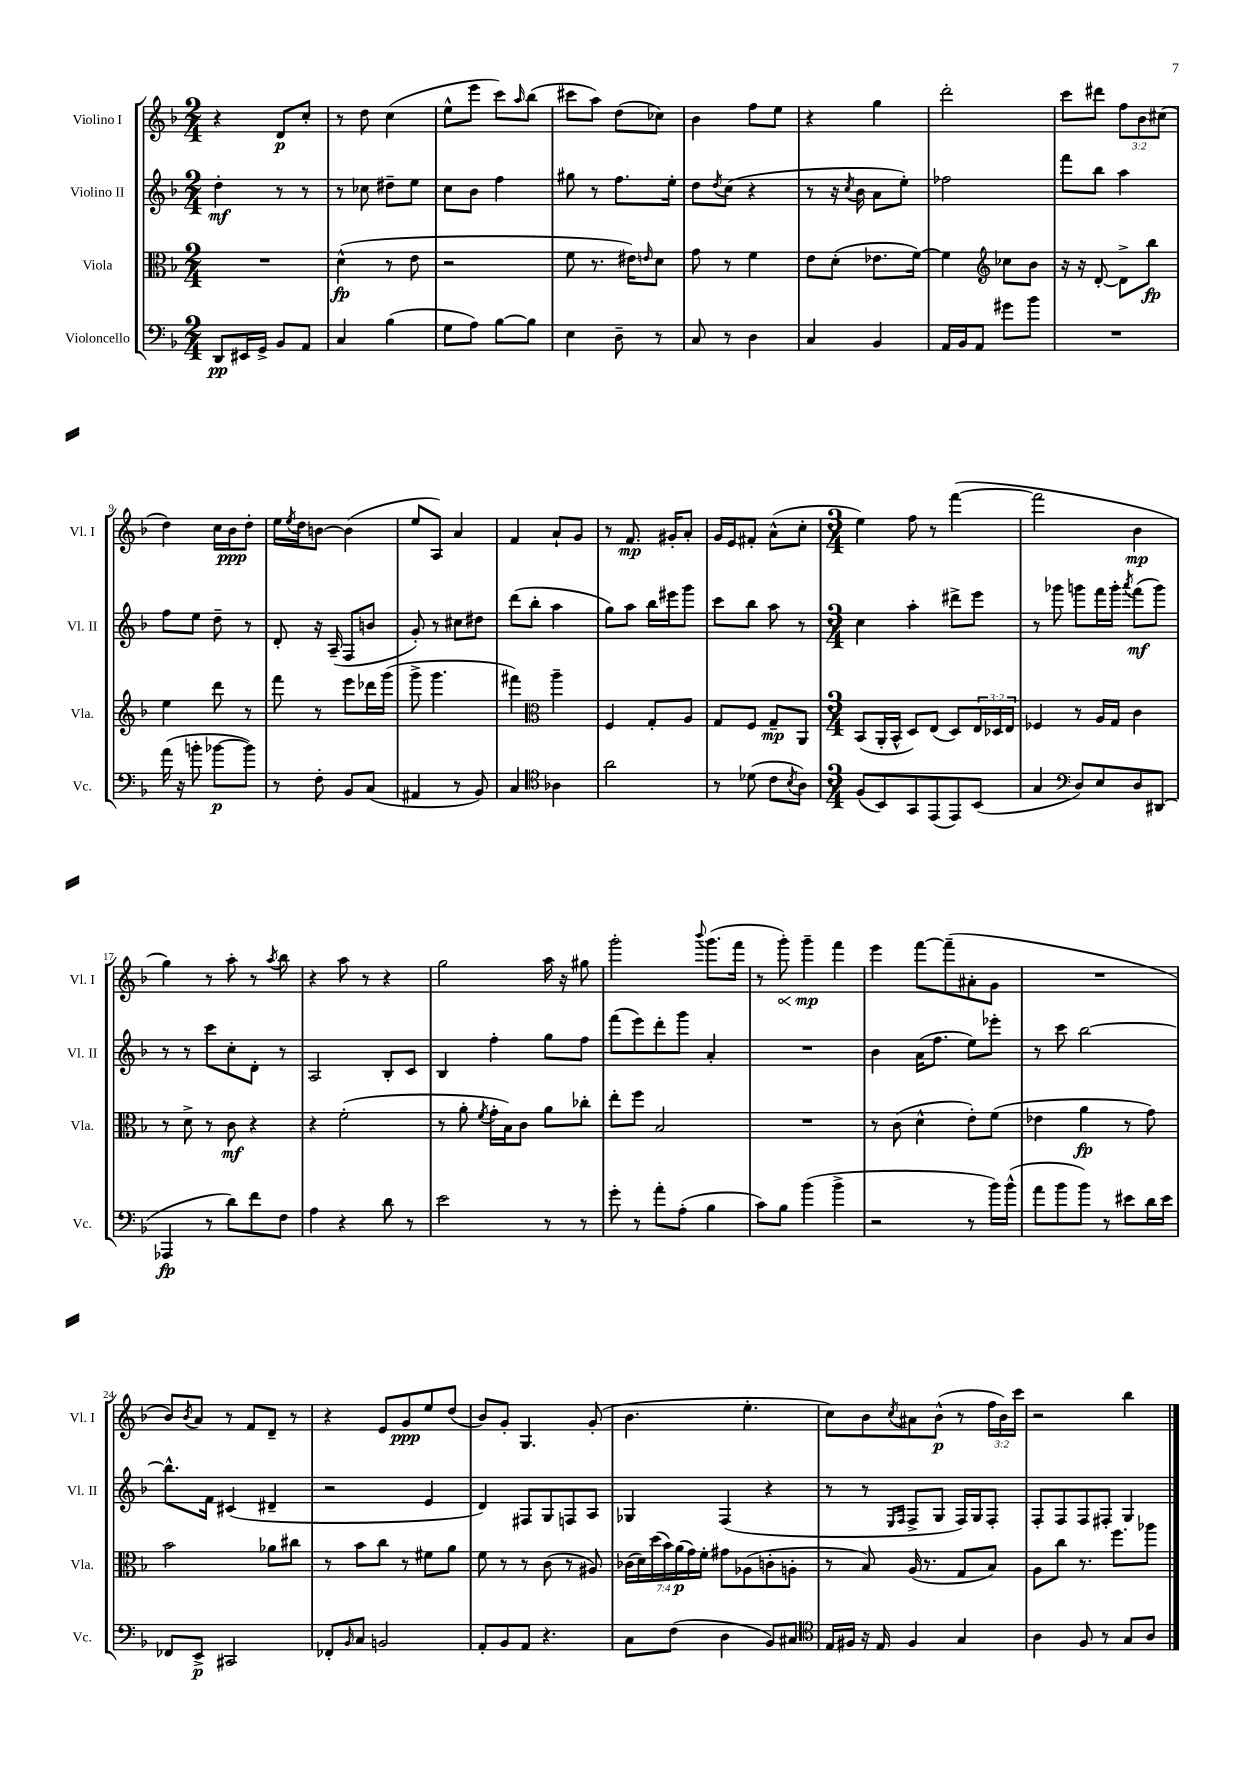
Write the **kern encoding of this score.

**kern	**kern	**kern	**kern
*staff4	*staff3	*staff2	*staff1
*clefF4	*clefC3	*clefG2	*clefG2
*k[b-]	*k[b-]	*k[b-]	*k[b-]
*M2/4	*M2/4	*M2/4	*M2/4
8DD/L	2r	4dd'\	4r
16EE#/L	.	.	.
16GG^/JJ	.	.	.
8BB-/L	.	8r	8d/L
8AA/J	.	8r	8cc'/J
=	=	=	=
4C/	(4d^^\	8r	8r
.	.	8cc-\	8dd\
(4B-\	8r	8dd#~\L	(4cc\
.	8e\	8ee\J	.
=	=	=	=
8G\L	2r	8cc\L	8ee^^\L
8A\J)	.	8b-\J	8eee\J
[8B-\L	.	4ff\	8ccc\L)
.	.	.	16qqaa/
8B-\]J	.	.	(8bb-\J
=	=	=	=
4E\	8f\	8gg#\	8ccc#\L
.	8.r	8r	8aa\J)
8D~\	.	8.ff\L	(8dd\L
.	16e#\LK)	.	.
.	16qqe/	.	.
8r	8d\J	.	8cc-\J)
.	.	16ee'\Jk	.
=	=	=	=
8C/	8g\	8dd\L	4b-\
.	.	8qdd/	.
8r	8r	(8cc\J	.
4D\	4f\	4r	8ff\L
.	.	.	8ee\J
=	=	=	=
4C/	8e\L	8r	4r
.	(8d'\J	16r	.
.	.	8qcc/	.
.	.	16b-\	.
4BB-/	8.e-\L	8a\L	4gg\
.	.	8ee'\J)	.
.	[16f\Jk)	.	.
=	=	=	=
16AA/LL	4f\]	2ff-\	2ddd'\
16BB-/J	.	.	.
8AA/J	.	.	.
*	*clefG2	*	*
8g#\L	8cc-\L	.	.
8b-\J	8b-\J	.	.
=	=	=	=
2r	16r	8fff\L	8ccc\L
.	16r	.	.
.	[8d'/	8bb-\J	8ddd#\J
.	8d^\]L	4aa\	12ff\L
.	.	.	12b-\
.	8bb-\J	.	.
.	.	.	(12cc#\J
=	=	=	=
(16a\	4ee\	8ff\L	4dd\)
16r	.	.	.
8b'\	.	8ee\J	.
[8b-\L	8ddd\	8dd~\	16cc\LL
.	.	.	16b-\J
8b-\]J)	8r	8r	8dd'\J
=	=	=	=
8r	8fff\	8d'/	16ee\LL
.	.	.	8qee/
.	.	.	16dd\J
8F'\	8r	16r	[8b\J
.	.	(16A~/	.
8BB-/L	8eee\L	8F/L	(4b\]
(8C/J	16ddd-\L	8b/J	.
.	(16ggg\JJ	.	.
=	=	=	=
4AA#/	8ggg^\	8g'/)	8ee/L
.	4.ggg\	8r	8A/J)
8r	.	8cc#\L	4a/
8BB-/)	.	8dd#\J	.
=	=	=	=
4C/	4fff#\)	(8ddd\L	4f/
.	.	8bb-'\J	.
*clefC4	*clefC3	*	*
4A-\	4aa~\	4aa\	8a`/L
.	.	.	8g/J
=	=	=	=
2a\	4F/	8gg\L)	8r
.	.	8aa\J	8.f/
.	8G'/L	16bb-\LL	.
.	.	16eee#\J	16g#'/LK
.	8A/J	8ggg\J	8a'/J
=	=	=	=
8r	8G/L	8ccc\L	16g/LL
.	.	.	16e/J
(8d-\	8F/J	8bb-\J	8f#'/J
8c\L	8G~/L	8aa\	(8a^^\L
8qB-/	.	.	.
8A\J)	8AA/J	8r	8cc'\J
=	=	=	=
*M3/4	*M3/4	*M3/4	*M3/4
(8F/L	(8BB-/L	4cc\	4ee\)
8BB-/)	16AA'/L	.	.
.	16BB-^^/JJ	.	.
8GG/	8D/L)	4aa'\	8ff\
(8EE/	(8E/J	.	8r
8EE/)	8D/L)	8ddd#^\L	([4fff\
(8BB-/J	24E/L	8eee\J	.
.	24D-/	.	.
.	24E/JJ	.	.
=	=	=	=
4G/	4F-/	8r	2fff\]
.	.	8ggg-\	.
*clefF4	*	*	*
8D/L)	8r	8ggg\L	.
8E/	16A/LL	16fff\L	.
.	16G/JJ	16ggg'\JJ	.
.	.	8qaaa/	.
8D/	4c\	(8fff\L	4b-\
(8DD#/J	.	8ggg\J)	.
=	=	=	=
4AAA-/	8r	8r	4gg\)
.	8d^\	8r	.
8r	8r	8ccc\L	8r
8d\L)	8c\	8cc'\	8aa'\
8f\	4r	8d'\J	8r
.	.	.	8qaa/
8F\J	.	8r	8bb-\
=	=	=	=
4A\	4r	2A/	4r
4r	(2f'\	.	8aa\
.	.	.	8r
8d\	.	8B-'/L	4r
8r	.	8c/J	.
=	=	=	=
2e\	8r	4B-/	2gg\
.	8a'\	.	.
.	8qf/	.	.
.	16g'\LL	4ff'\	.
.	16B-\J)	.	.
.	8c\J	.	.
8r	8a\L	8gg\L	16aa\
.	.	.	16r
8r	8cc-'\J	8ff\J	8gg#\
=	=	=	=
8g'\	8ee'\L	(8fff\L	2ggg'\
8r	8ff\J	8eee\)	.
8a'\L	2B-/	8ddd'\	.
(8A'\J	.	8ggg\J	.
.	.	.	8qqbbb-/
4B-\	.	4a'/	(8.ggg\L
.	.	.	16fff\Jk
=	=	=	=
8c\L)	2.r	2.r	8r
8B-\J	.	.	8ggg'\)
(4b-\	.	.	4ggg~\
4b-^\	.	.	4fff\
=	=	=	=
2r	8r	4b-\	4eee\
.	(8c\	.	.
.	4d^^\	(16a\LK	[8fff\L
.	.	8.ff\J	.
.	.	.	(8fff~\]
8r	8e'\L)	8ee\L)	8a#'\
16b-\LL)	(8f\J	8eee-'\J	8g\J
(16b-^^\JJ	.	.	.
=	=	=	=
8a\L	4e-\	8r	2.r
8b-\	.	8ccc\	.
8b-\J)	4a\	[2bb-\	.
8r	.	.	.
8e#\L	8r	.	.
16d\L	8g\)	.	.
16e#\JJ	.	.	.
=	=	=	=
8FF-/L	2b-\	8.bb-^^\]L	8b-/L)
.	.	.	8qb-/
8EE^/J	.	.	8a/J
.	.	16f\Jk	.
2CC#/	.	(4c#/	8r
.	.	.	8f/L
.	8a-\L	4d#~/	8d~/J
.	8cc#\J	.	8r
=	=	=	=
8FF-'/L	8r	2r	4r
16qqBB-/	.	.	.
8C/J	8b-\L	.	.
2BB/	8cc\J	.	8e/L
.	8r	.	8g/
.	8f#\L	4e/	8ee/
.	8a\J	.	(8dd/J
=	=	=	=
8AA'/L	8f\	4d/)	8b-/L)
8BB-/	8r	.	8g'/J
8AA/J	8r	8F#/L	4.G/
4.r	(8c\	8G/	.
.	8r	8F/	.
.	8A#/)	8A/J	(8g'/
=	=	=	=
8C\L	(28c-\LL	4G-/	4.b-\
.	28d\)	.	.
.	(28dd\	.	.
.	28b-\)	.	.
(8F\J	.	.	.
.	(28a\	.	.
.	28g\)	.	.
.	28f'\JJ	.	.
4D\	8g#\L	(4F/	.
.	(8A-\	.	4.ee'\
8BB-/L)	8c'\	4r	.
8C#/J	8A'\J	.	.
=	=	=	=
*clefC4	*	*	*
16E/LL	8r	8r	8cc\L)
16F#/JJ	.	.	.
16r	8B-/)	8r	8b-\
16E/	.	.	.
.	.	16qqE/LL	.
.	.	16qqF/JJ	8qcc/
4F#/	(16A/	8F^/L	8a#\
.	8.r	.	.
.	.	8G/J	(8b-^^\J
4G/	8G/L	16F/LL)	8r
.	.	16G/J	.
.	8B-/J)	8F'/J	24ff\LL
.	.	.	24b-\)
.	.	.	24ccc\JJ
=	=	=	=
4A\	8A\L	8F'/L	2r
.	8cc\J	8F/	.
8F/	8.r	8F/	.
8r	.	8F#'/J	.
.	8.ff\L	.	.
8G/L	.	4G/	4bb-\
8A/J	8aa-\J	.	.
==	==	==	==
*-	*-	*-	*-
